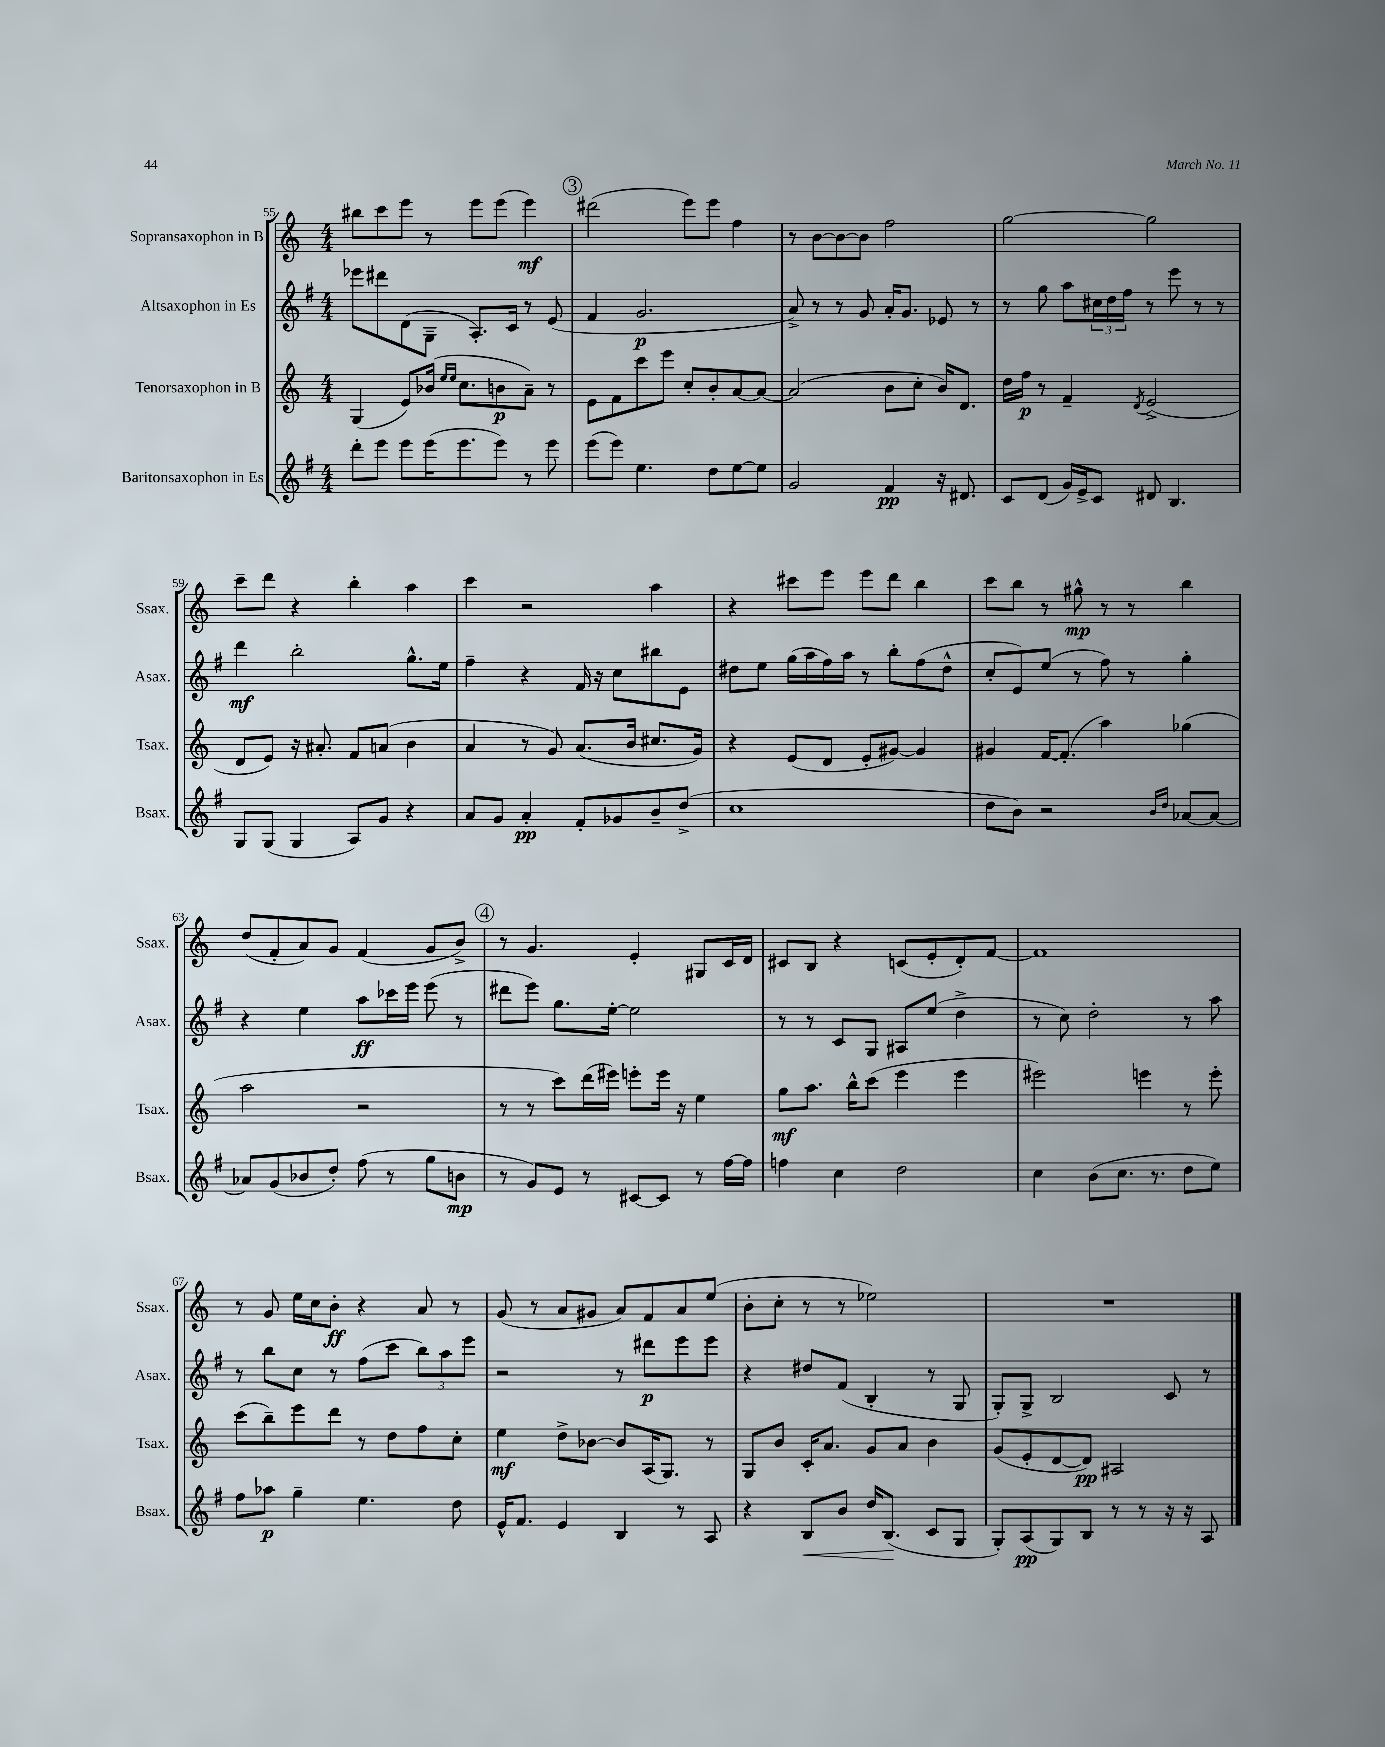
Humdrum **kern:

**kern	**dynam	**kern	**dynam	**kern	**dynam	**kern	**dynam
*part4	*part4	*part3	*part3	*part2	*part2	*part1	*part1
*staff4	*staff4	*staff3	*staff3	*staff2	*staff2	*staff1	*staff1
*I"Baritonsaxophon in Es	*	*I"Tenorsaxophon in B	*	*I"Altsaxophon in Es	*	*I"Sopransaxophon in B	*
*I'Bsax.	*	*I'Tsax.	*	*I'Asax.	*	*I'Ssax.	*
*clefG2	*	*clefG2	*	*clefG2	*	*clefG2	*
*k[f#]	*	*k[]	*	*k[f#]	*	*k[]	*
*M4/4	*	*M4/4	*	*M4/4	*	*M4/4	*
=55	=55	=55	=55	=55	=55	=55	=55
8ddd'\L	.	(4G/	.	8eee-X\L	.	8bb#X\L	.
8eee\J	.	.	.	8ddd#X\	.	8ccc\	.
8eee\L	.	8e/L)	.	(8d\	.	8eee\J	.
(16eee\K	.	(16b-X/Jk	.	8G~\J	.	8r	.
.	.	16qqee/LL	.	.	.	.	.
.	.	16qqee/JJ	.	.	.	.	.
8.eee\	.	8.cc\L	.	.	.	.	.
.	.	.	.	8.A'/L)	.	8eee\L	.
8eee\J)	.	8bn\	p	.	.	(8eee\J	.
.	.	.	.	16c/Jk	.	.	.
8r	.	8a~\J)	.	8r	.	4eee\)	mf
8eee\	.	8r	.	(8e/	.	.	.
!!LO:REH:place=s1:t=3
=56	=56	=56	=56	=56	=56	=56	=56
(8eee\L	.	8e\L	.	4f#/	.	(2ddd#X\	.
8eee\J)	.	8f\	.	.	.	.	.
4.ee\	.	8ccc\	.	2.g/	p	.	.
.	.	8eee\J	.	.	.	.	.
.	.	8cc'/L	.	.	.	8eee\L)	.
8dd\L	.	8b'/	.	.	.	8eee\J	.
[8ee\	.	[8a/	.	.	.	4ff\	.
8ee\J]	.	8a/J_	.	.	.	.	.
=57	=57	=57	=57	=57	=57	=57	=57
2g/	.	(2a/]	.	8a^/)	.	8r	.
.	.	.	.	8r	.	[8b\L	.
.	.	.	.	8r	.	8b\_	.
.	.	.	.	8g/	.	8b\J]	.
4f#/	pp	8b\L	.	16a'/KL	.	2ff\	.
.	.	.	.	8.g/J	.	.	.
.	.	8cc'\J	.	.	.	.	.
16r	.	16b/KL)	.	8e-X/	.	.	.
8.d#X/	.	8.d/J	.	.	.	.	.
.	.	.	.	8r	.	.	.
=58	=58	=58	=58	=58	=58	=58	=58
8c/L	.	16dd\LL	.	8r	.	[2gg\	.
.	.	16ff\JJ	p	.	.	.	.
(8d/J	.	8r	.	8gg\	.	.	.
16g/LL)	.	4f~/	.	8aa\L	.	.	.
16e^/J	.	.	.	.	.	.	.
8c/J	.	.	.	24cc#X\L	.	.	.
.	.	.	.	24dd\	.	.	.
.	.	.	.	24ff#\JJ	.	.	.
.	.	8qd/	.	.	.	.	.
8d#X/	.	(2e^/	.	8r	.	2gg\]	.
4.B/	.	.	.	8eee\	.	.	.
.	.	.	.	8r	.	.	.
.	.	.	.	8r	.	.	.
!!LO:LB:g=z
=59	=59	=59	=59	=59	=59	=59	=59
8G/L	.	8d/L	.	4ddd\	mf	8ccc~\L	.
(8G/J	.	8e/J)	.	.	.	8ddd\J	.
4G/	.	16r	.	2bb'\	.	4r	.
.	.	8.a#X'/	.	.	.	.	.
8A/L)	.	8f/L	.	.	.	4bb'\	.
8g/J	.	(8an/J	.	.	.	.	.
4r	.	4b\	.	8.gg^^\L	.	4aa\	.
.	.	.	.	16ee\Jk	.	.	.
=60	=60	=60	=60	=60	=60	=60	=60
8a/L	.	4a/	.	4ff#~\	.	4ccc\	.
8g/J	.	.	.	.	.	.	.
4a'/	pp	8r	.	4r	.	2r	.
.	.	8g/)	.	.	.	.	.
8f#'/L	.	(8.a/L	.	16f#/	.	.	.
.	.	.	.	16r	.	.	.
8g-X/	.	.	.	8cc\L	.	.	.
.	.	16b/Jk	.	.	.	.	.
8b~/	.	8.cc#X/L	.	8bb#X\	.	4aa\	.
(8dd^/J	.	.	.	8e\J	.	.	.
.	.	16g/Jk)	.	.	.	.	.
=61	=61	=61	=61	=61	=61	=61	=61
1cc	.	4r	.	8dd#X\L	.	4r	.
.	.	.	.	8ee\J	.	.	.
.	.	(8e/L	.	(16gg\LL	.	8ccc#X\L	.
.	.	.	.	16aa\	.	.	.
.	.	8d/J	.	16ff#\)	.	8eee\J	.
.	.	.	.	16aa\JJ	.	.	.
.	.	8e'/L	.	8r	.	8eee\L	.
.	.	[8g#X/J)	.	8bb'\L	.	8ddd\J	.
.	.	4g#/]	.	(8ff#\	.	4bb\	.
.	.	.	.	8dd#^^\J	.	.	.
=62	=62	=62	=62	=62	=62	=62	=62
8dd\L	.	4g#X/	.	8cc'/L	.	8ccc\L	.
8b\J)	.	.	.	8e/)	.	8bb\J	.
2r	.	[16f/KL	.	(8ee/J	.	8r	.
.	.	(8.f'/J]	.	.	.	.	.
.	.	.	.	8r	.	8gg#X^^\	mp
.	.	4aa\)	.	8ff#\)	.	8r	.
.	.	.	.	8r	.	8r	.
16qqb/LL	.	.	.	.	.	.	.
16qqdd/JJ	.	.	.	.	.	.	.
[8a-X/L	.	(4gg-X\	.	4gg'\	.	4bb\	.
8a-/J_	.	.	.	.	.	.	.
!!LO:LB:g=z
=63	=63	=63	=63	=63	=63	=63	=63
8a-X/L]	.	2aa\	.	4r	.	(8dd/L	.
(8g/	.	.	.	.	.	8f'/	.
8b-X/	.	.	.	4ee\	.	8a/)	.
8dd'/J)	.	.	.	.	.	8g/J	.
(8ff#\	.	2r	.	8aa\L	ff	(4f/	.
8r	.	.	.	16ccc-X\L	.	.	.
.	.	.	.	16eee\JJ	.	.	.
8gg\L	.	.	.	(8eee\	.	8g/L	.
8bn\J	mp	.	.	8r	.	8b^/J)	.
!!LO:REH:place=s1:t=4
=64	=64	=64	=64	=64	=64	=64	=64
8r	.	8r	.	8ddd#X\L	.	8r	.
8g/L)	.	8r	.	8eee\J)	.	4.g/	.
8e/J	.	8ccc\L)	.	8.gg\L	.	.	.
8r	.	(16ddd\L	.	.	.	.	.
.	.	16eee#X\JJ)	.	[16ee'\Jk	.	.	.
[8c#X/L	.	8eeen'\L	.	2ee\]	.	4e'/	.
8c#/J]	.	16eee\Jk	.	.	.	.	.
.	.	16r	.	.	.	.	.
8r	.	4ee\	.	.	.	8G#X/L	.
[16ff#\LL	.	.	.	.	.	16c/L	.
16ff#\JJ]	.	.	.	.	.	16d/JJ	.
=65	=65	=65	=65	=65	=65	=65	=65
4ffn\	.	8gg\L	mf	8r	.	8c#X/L	.
.	.	8.aa\J	.	8r	.	8B/J	.
4cc\	.	.	.	8c/L	.	4r	.
.	.	16bb^^\KL	.	.	.	.	.
.	.	(8ccc\J	.	8G/J	.	.	.
2dd\	.	4eee\	.	8A#X/L	.	(8cn/L	.
.	.	.	.	(8ee/J	.	8e'/	.
.	.	4eee\	.	4dd^\	.	8d'/)	.
.	.	.	.	.	.	[8f/J	.
=66	=66	=66	=66	=66	=66	=66	=66
4cc\	.	2eee#X\)	.	8r	.	1f]	.
.	.	.	.	8cc\)	.	.	.
(8b\L	.	.	.	2dd'\	.	.	.
8.cc\J	.	.	.	.	.	.	.
.	.	4eeen\	.	.	.	.	.
8.r	.	.	.	.	.	.	.
8dd\L	.	8r	.	8r	.	.	.
8ee\J)	.	8eee'\	.	8aa\	.	.	.
!!LO:LB:g=z
=67	=67	=67	=67	=67	=67	=67	=67
8ff#\L	.	(8ccc\L	.	8r	.	8r	.
8aa-X\J	p	8bb~\)	.	8bb\L	.	8g/	.
4gg~\	.	8eee\	.	8cc\J	.	16ee\LL	.
.	.	.	.	.	.	16cc\J	.
.	.	8ddd\J	.	8r	.	8b'\J	ff
4.ee\	.	8r	.	(8ff#\L	.	4r	.
.	.	8dd\L	.	8ccc\J	.	.	.
.	.	8ff\	.	12bb\L)	.	8a/	.
.	.	.	.	12aa\	.	.	.
8dd\	.	8cc'\J	.	.	.	8r	.
.	.	.	.	12eee\J	.	.	.
=68	=68	=68	=68	=68	=68	=68	=68
16e^^/KL	.	4ee\	mf	2r	.	(8g/	.
8.f#/J	.	.	.	.	.	.	.
.	.	.	.	.	.	8r	.
4e/	.	8dd^\L	.	.	.	8a/L	.
.	.	[8b-X\J	.	.	.	8g#X/J	.
4B/	.	8b-/L]	.	8r	.	8a/L)	.
.	.	(16A/K	.	8ddd#X\L	p	8f/	.
.	.	8.G/J)	.	.	.	.	.
8r	.	.	.	8eee\	.	8a/	.
8A/	.	8r	.	8eee\J	.	(8ee/J	.
=69	=69	=69	=69	=69	=69	=69	=69
4r	.	8G/L	.	4r	.	8b'\L	.
.	.	8b/J	.	.	.	8cc'\J	.
!	!LO:HP:b	!	!	!	!	!	!
8B/L	<	16c'/KL	.	8dd#X/L	.	8r	.
.	.	8.a/J	.	.	.	.	.
8b/J	.	.	.	(8f#/J	.	8r	.
16dd/KL	.	8g/L	.	4B'/	.	2ee-X\)	.
(8.B/J	.	.	.	.	.	.	.
.	.	8a/J	.	.	.	.	.
8c/L	[	4b\	.	8r	.	.	.
8G/J	.	.	.	8G/	.	.	.
=70	=70	=70	=70	=70	=70	=70	=70
8G'/L)	.	(8g/L	.	8G'/L)	.	1r	.
(8A/	pp	8e'/	.	8G^/J	.	.	.
8G/)	.	[8d/	.	2B/	.	.	.
8B/J	.	8d/J])	pp	.	.	.	.
8r	.	2A#X/	.	.	.	.	.
8r	.	.	.	.	.	.	.
16r	.	.	.	8c/	.	.	.
16r	.	.	.	.	.	.	.
8A/	.	.	.	8r	.	.	.
==	==	==	==	==	==	==	==
*-	*-	*-	*-	*-	*-	*-	*-
